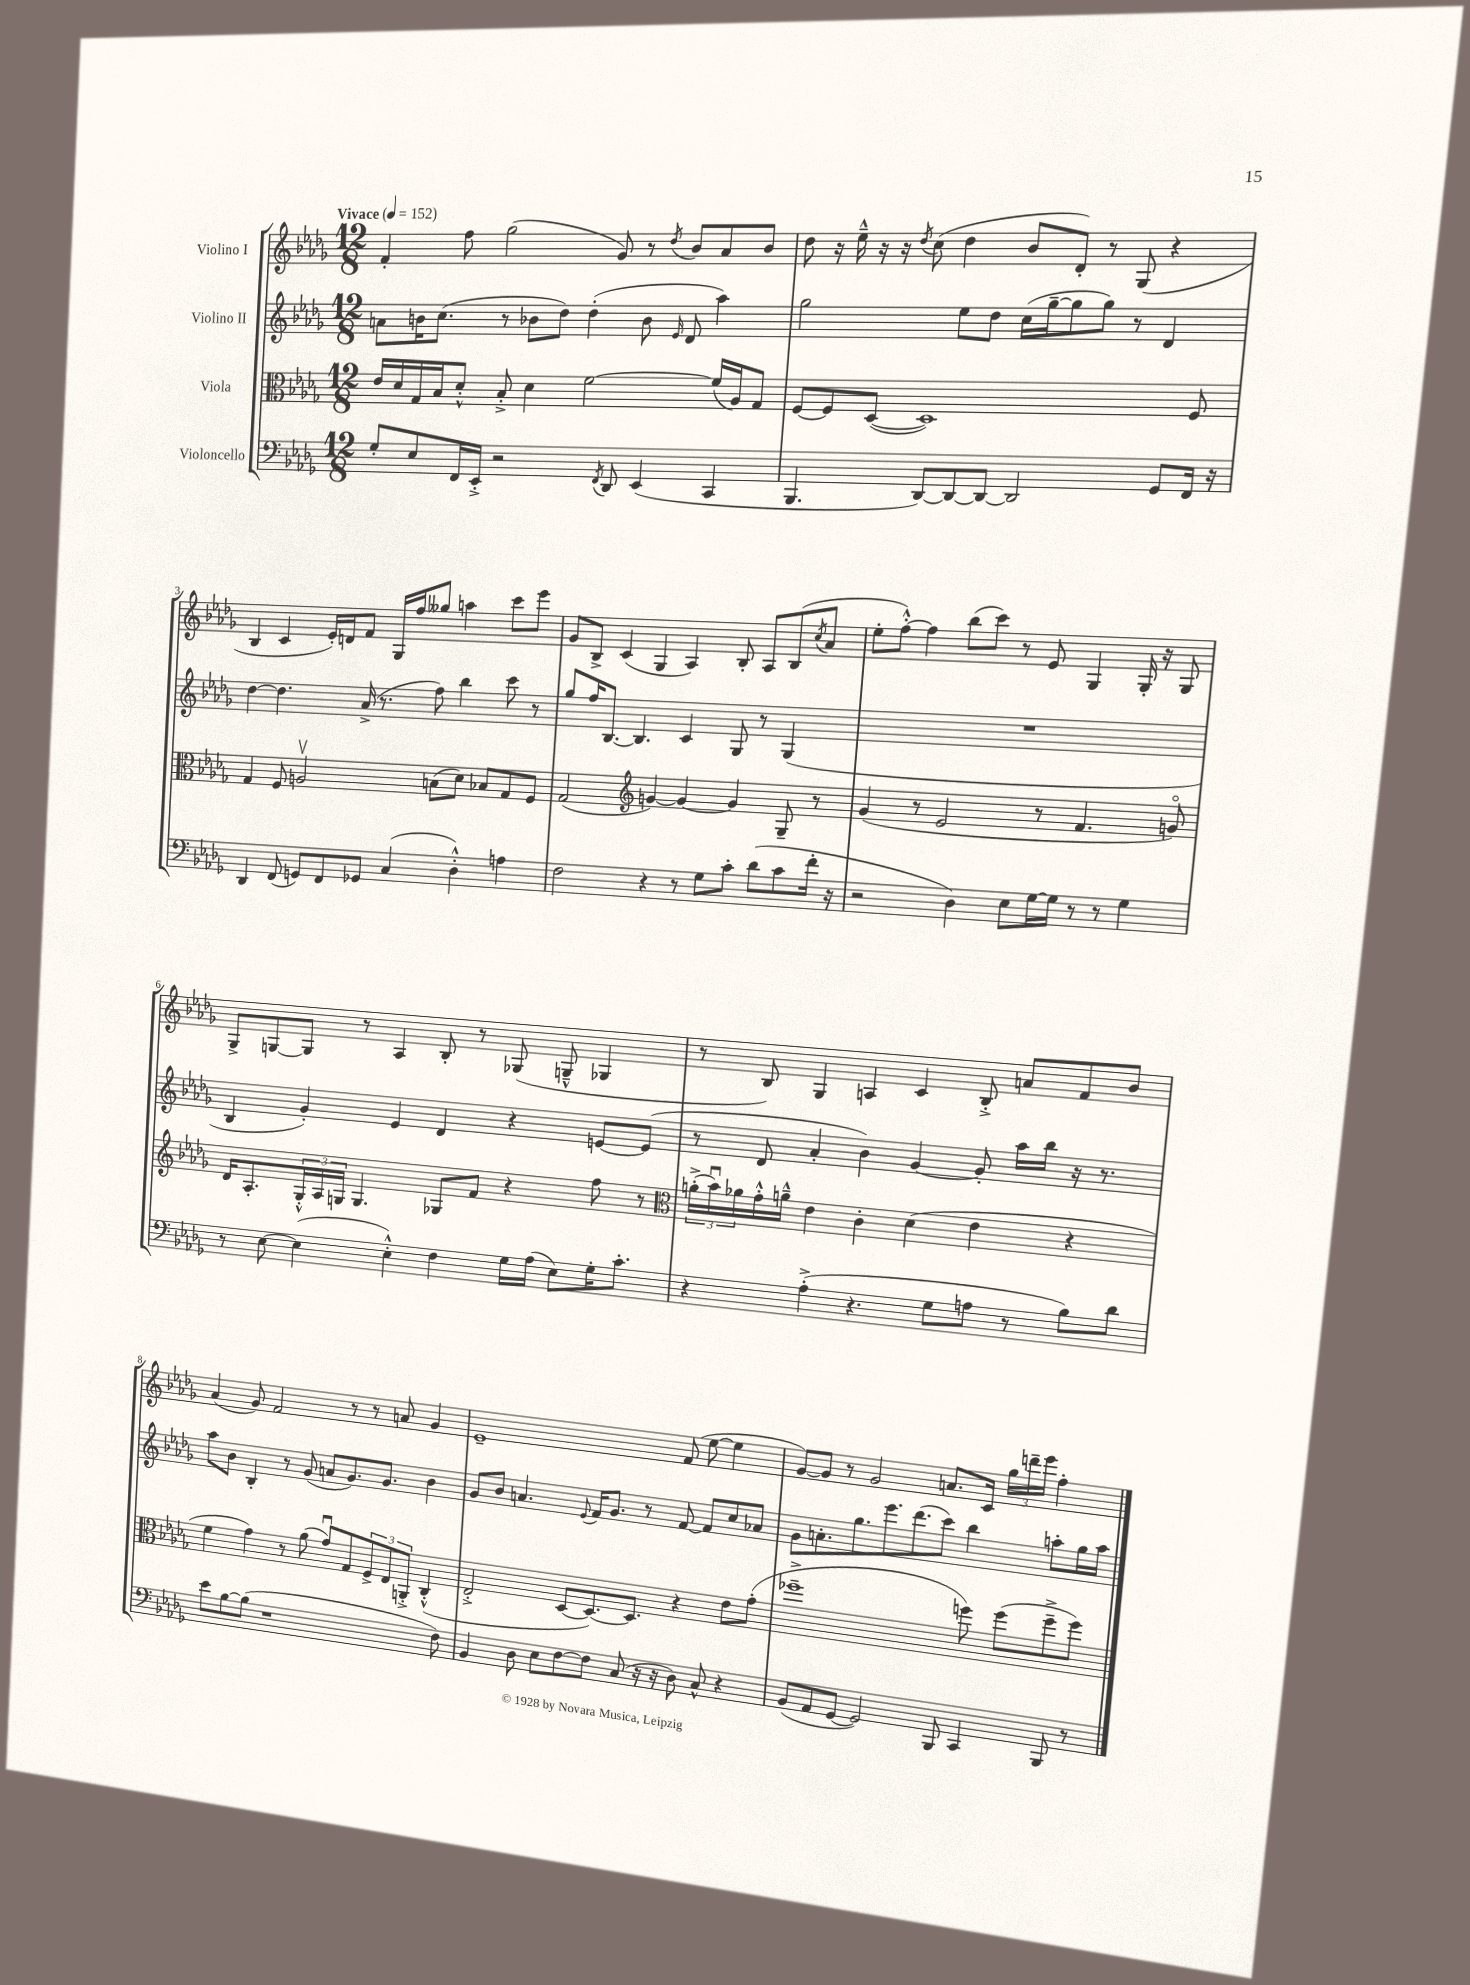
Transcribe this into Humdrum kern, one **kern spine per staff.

**kern	**kern	**kern	**kern
*staff4	*staff3	*staff2	*staff1
*clefF4	*clefC3	*clefG2	*clefG2
*k[b-e-a-d-g-]	*k[b-e-a-d-g-]	*k[b-e-a-d-g-]	*k[b-e-a-d-g-]
*M12/8	*M12/8	*M12/8	*M12/8
*MM152	*MM152	*MM152	*MM152
8G-'	16e-	8a	4f'
.	16d-	.	.
8E-	16G-	16b	.
.	16B-	(8.cc	.
16FF	8d-'^^	.	8ff
16EE-'^	.	.	.
2r	8B-'^	8r	(2gg-
.	4d-	8b-	.
.	.	8dd-)	.
.	[2f	(4dd-'	.
8qFF	.	.	.
8DD-	.	.	8g-)
(4EE-	.	8b-	8r
.	.	16qqe-	8qdd-
.	.	8d-	8b-
4CC	(16f]	4aa-)	8a-
.	16A-)	.	.
.	8G-	.	8b-
=	=	=	=
4.BBB-	[8F	2gg-	8dd-
.	8F]	.	16r
.	.	.	16ee-~^^
.	([8D-	.	16r
.	.	.	16r
.	.	.	8qdd-
[8DD-)	1D-])	.	(8cc
8DD-_	.	8ee-	4dd-
8DD-_	.	8dd-	.
2DD-]	.	(16cc	8b-
.	.	[16gg-~	.
.	.	8gg-]	8d-')
.	.	8gg-)	8r
.	.	8r	(8G-
8GG-	.	4d-	4r
16FF	8F	.	.
16r	.	.	.
=	=	=	=
4DD-	4G-	[4dd-	4B-
(8FF	8F	4.dd-]	4c
8GG)	2Av	.	.
8FF	.	.	16e-')
.	.	.	16d
8GG-	.	(16a-^	8f
.	.	8.r	.
(4C	.	.	16G-
.	.	.	16ff
.	(8B	8ff)	8gg--
4D-'^^)	8d-)	4bb-	4aa
.	8B-	.	.
4A	8G-	8ccc	8ccc
.	8F	8r	8eee-
=	=	=	=
2F	(2G-	8gg-	8g-
.	.	16ff	8B-^
.	.	[8.B-	.
.	.	.	(4c
.	.	4.B-]	.
*	*clefG2	*	*
4r	[4g)	.	4G-
8r	4g_	4c	4A-)
8G-	.	.	.
8c'	4g]	8G-	8B-'
(8d-	.	8r	8A-
8c	8G-~	(4G-	(8B-
.	.	.	8qcc
16f'	8r	.	8a-
16r	.	.	.
=	=	=	=
2r	(4g-	1.r	8ee-'
.	.	.	[8ff'^^)
.	8r	.	4ff]
.	2e-	.	.
4D-)	.	.	(8bb-
.	.	.	8ccc)
8E-	.	.	8r
[16G-	8r	.	8e-
16G-]	.	.	.
8r	4.f	.	4G-
8r	.	.	.
4G-	.	.	16G-'
.	.	.	16r
.	8go)	.	8G-
=	=	=	=
8r	16d-	4B-	8G-^
.	8.A-'	.	.
[8E-	.	.	[8G
(4E-]	24G-'^^	4g-')	8G]
.	24A-	.	.
.	24G	.	.
.	4.G	.	8r
4E-'^^)	.	4e-	4A-
4F	8G-	4d-	8B-'
.	8f	.	8r
16G-	4r	4r	(8G-
(16A-	.	.	.
8E-)	.	.	8G~^^
16G-'	8ff	[8e	4G-
8.c'	.	.	.
.	8r	(8e]	.
=	=	=	=
*	*clefC3	*	*
4r	(24a'^	8r	8r
.	24b-u)	.	.
.	24a-	.	.
.	16g-'^^	8d-	8B-)
.	16a~^^	.	.
(4A-'^	4e-	4a-'	4G-
4.r	4c'	4b-)	4A
.	(4d-	[4g-	4c
8G-	.	.	.
8A	4e-	8g-']	8B-'^
8r	.	16aa-	8a
.	.	16bb-	.
8B-)	4r	16r	8f
.	.	8.r	.
8d-	.	.	8b-
=	=	=	=
8e-	4f	8aa-	(4a-
[8B-	.	8b-	.
(8B-]	4g-)	4B-'	8g-)
1r	.	.	2f
.	8r	8r	.
.	(8a-	(8g-	.
.	8g-u)	8a	.
.	8G-	8.g-)	8r
.	12F^	.	8r
.	.	8.g-	.
.	12E-	.	.
.	.	.	8a
.	12AA'^	.	.
.	(4C'^^	4b-	4g-
8F)	.	.	.
=	=	=	=
4BB-	2E-'^	8g-	1e-~
.	.	8b-	.
8D-	.	4.a	.
8E-	.	.	.
[8F	[8D-	.	.
.	.	8qqe-	.
8F]	8.D-_)	16f	.
.	.	8.g-	.
(8C	.	.	.
.	8.D-]	.	.
16r	.	8r	.
16r	.	.	.
8D-)	4r	[8f	(8f
8C^^	.	8f]	[8ee-
4r	8e-	8cc	4ee-]
.	(8g-'	8a-	.
=	=	=	=
(8BB-	1ff-~^	8g-	[8g-)
8AA-	.	8.a'	8g-]
[8GG-	.	.	8r
.	.	8.gg-	.
2GG-])	.	.	2g-
.	.	8.eee-	.
.	.	(8.ddd-	.
8BBB-	.	8ccc)	8.a
4CC	8ff)	4bb-	.
.	.	.	16c
.	(8ff	.	24gg-
.	.	.	24ddd~
.	.	.	24eee-
8BBB-	8ff~^	8aa'	4ff'
8r	8ff)	16gg-	.
.	.	16aa	.
==	==	==	==
*-	*-	*-	*-
